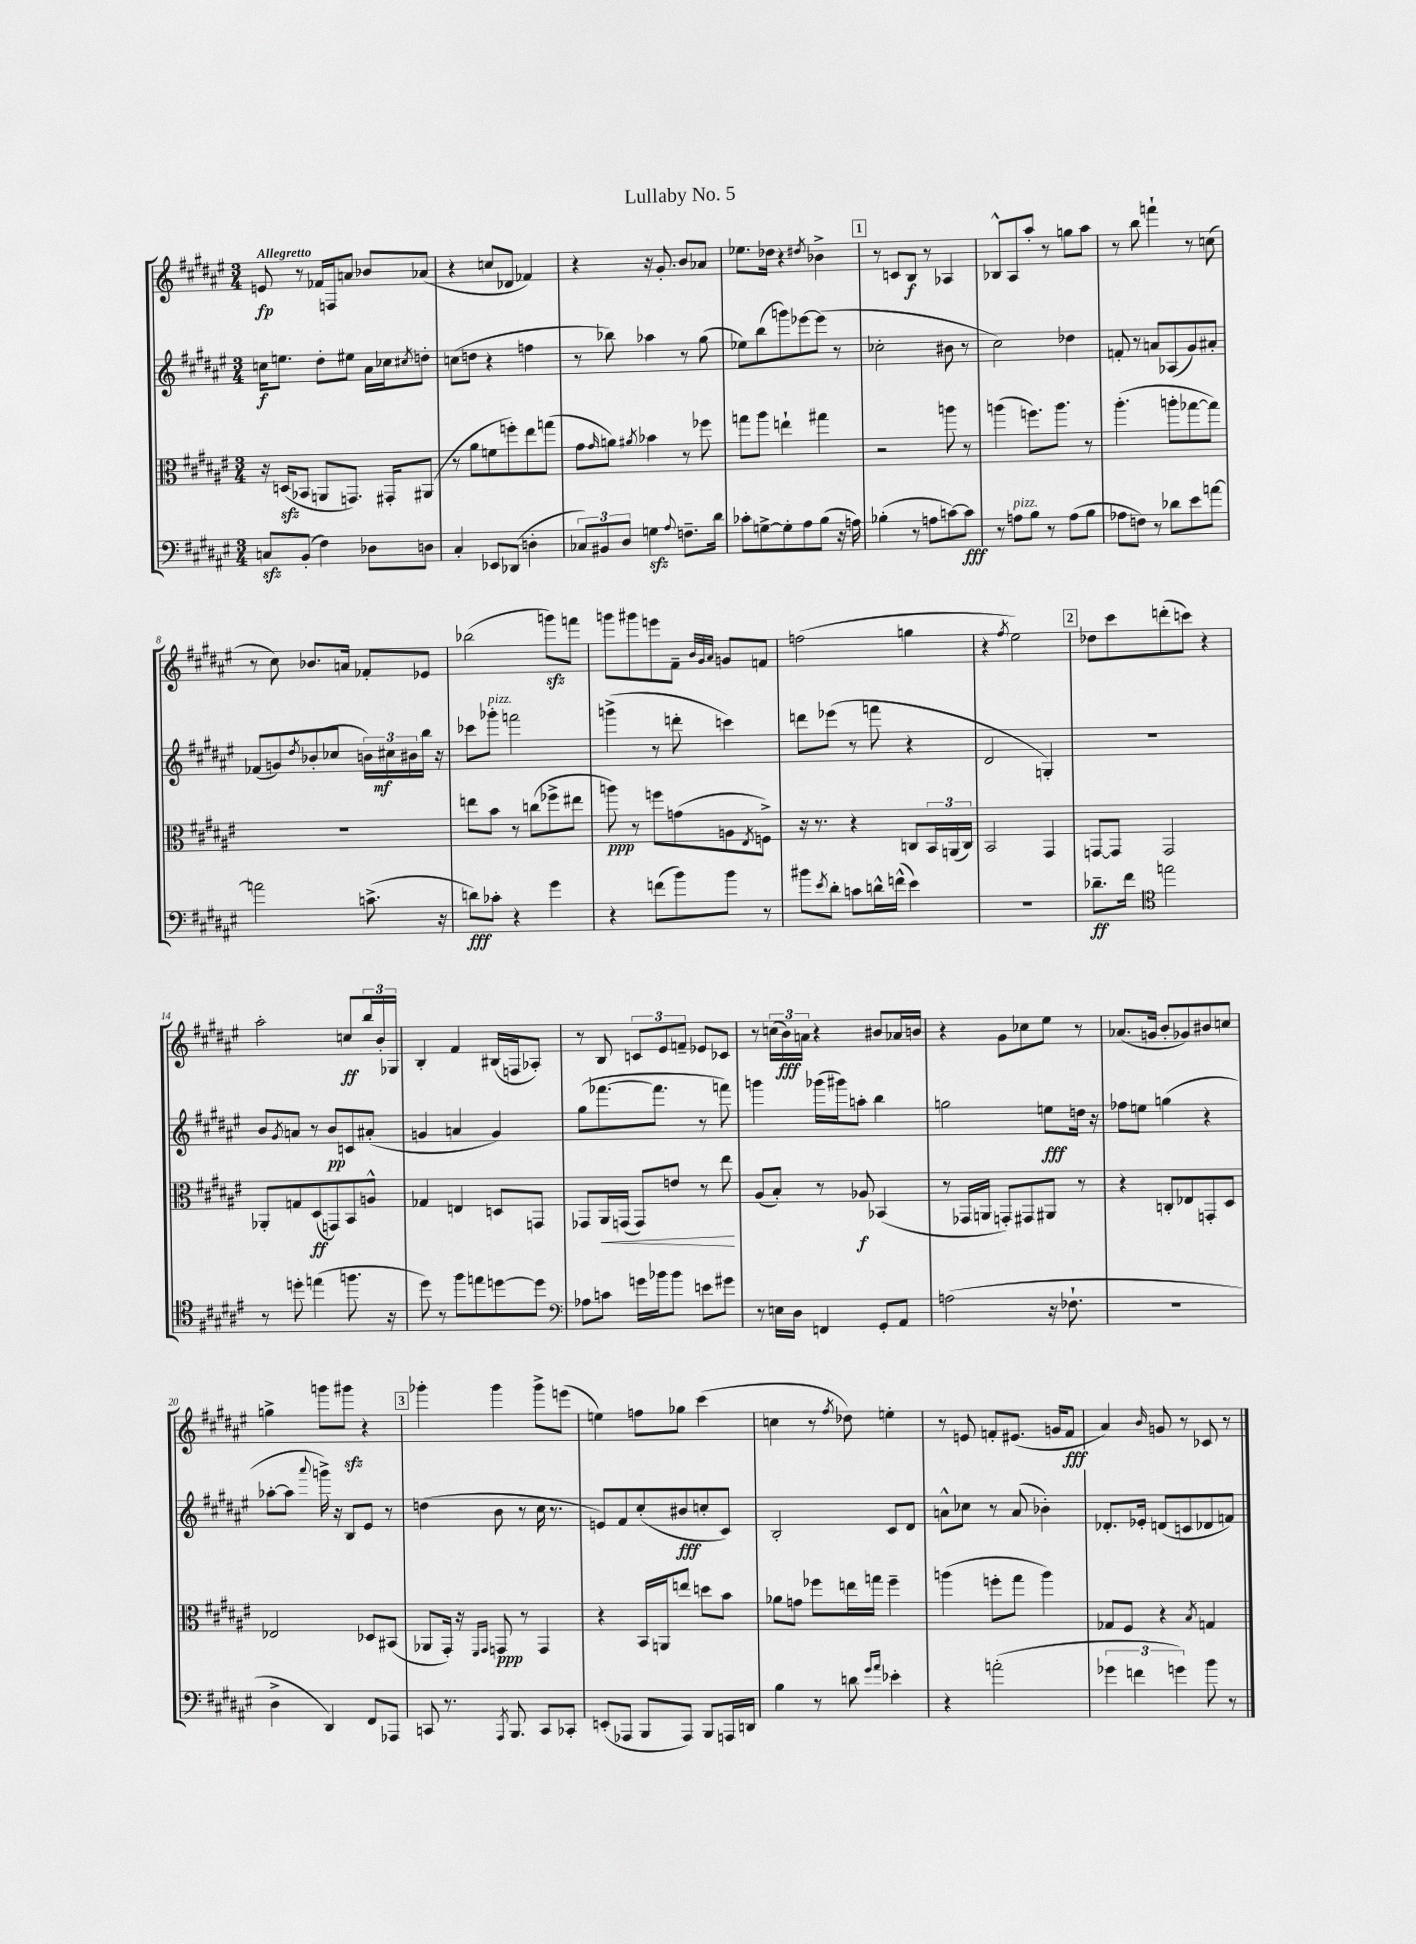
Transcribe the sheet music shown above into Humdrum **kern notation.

**kern	**dynam	**kern	**dynam	**kern	**dynam	**kern	**dynam
*part4	*part4	*part3	*part3	*part2	*part2	*part1	*part1
*staff4	*staff4	*staff3	*staff3	*staff2	*staff2	*staff1	*staff1
*clefF4	*	*clefC3	*	*clefG2	*	*clefG2	*
*k[f#c#g#d#a#e#]	*	*k[f#c#g#d#a#e#]	*	*k[f#c#g#d#a#e#]	*	*k[f#c#g#d#a#e#]	*
*M3/4	*	*M3/4	*	*M3/4	*	*M3/4	*
=1	=1	=1	=1	=1	=1	=1	=1
!	!	!	!	!	!	!LO:TX:a:B:t=Allegretto	!
8Cnzz/L	.	16r	.	16ccn\KL	f	8en/	fp
.	.	(16Dnzz/KL	.	8.een\J	.	.	.
(8BB'/J	.	8BB-X/J	.	.	.	8r	.
4F#\)	.	8AAn/L	.	8dd#'\L	.	16f-X/LL	.
.	.	.	.	.	.	16Fn/J	.
.	.	8.GGn/J)	.	8ee#X\J	.	8an/J	.
8D-X\L	.	.	.	16a#\LL	.	8b-X/L	.
.	.	16GG#X'/KL	.	16cc-X\J	.	.	.
.	.	.	.	8qcc#X/	.	.	.
8Dn\J	.	(8AA#X/J	.	8ddn'\J	.	(8a-X/J	.
=2	=2	=2	=2	=2	=2	=2	=2
4C#'/	.	8r	.	(8ccn\L	.	4r	.
.	.	8a#\L	.	8ddn\J	.	.	.
8EE-X/L	.	8fn\	.	4r	.	8ccn/L	.
(8DD-X/J	.	8ffn'\)	.	.	.	8d-X/J	.
4Dn'\	.	8ee#\	.	4ffn\	.	4f-X/)	.
.	.	(8ggn\J	.	.	.	.	.
=3	=3	=3	=3	=3	=3	=3	=3
12C-X/L)	.	8g#\L	.	8r	.	4r	.
12BB#X/	.	.	.	.	.	.	.
.	.	16qqg#/	.	.	.	.	.
.	.	8an\J)	.	8bb-X\)	.	.	.
12D#/J	.	.	.	.	.	.	.
.	.	8qa#X/	.	.	.	.	.
4Gnzz\	.	4b-X\	.	4aa-X\	.	16r	.
.	.	.	.	.	.	8.g#'/	.
8qqA#/	.	.	.	.	.	.	.
8.Fn~\L	.	8r	.	8r	.	8b/L	.
.	.	8ff-X\	.	(8gg#\	.	8a-X/J	.
16d#\Jk	.	.	.	.	.	.	.
=4	=4	=4	=4	=4	=4	=4	=4
8c-X'\L	.	8ggn\L	.	8ee-X\L)	.	8.ee-X\L	.
[8Gn^\	.	8aa#\J	.	(8bb\	.	.	.
.	.	.	.	.	.	16dd-X\Jk	.
8G'\]	.	4een`\	.	8gggn\)	.	4r	.
8A#\	.	.	.	[8eee-X\	.	.	.
.	.	.	.	.	.	8qdd#X/	.
(8B\J	.	4gg#X\	.	(8eee-\J]	.	4b-X^\	.
16r	.	.	.	8r	.	.	.
16An\)	.	.	.	.	.	.	.
!!LO:REH:place=s1:t=1
=5	=5	=5	=5	=5	=5	=5	=5
(4B-X'\	.	2r	.	2cc-X'\	.	8r	.
.	.	.	.	.	.	8cn/L	.
8r	.	.	.	.	.	8B/J	f
8An\L	.	.	.	.	.	8r	.
[8cn\)	.	8aan\	.	8b#X\	.	4A-X/	.
8c\J]	fff	8r	.	8r	.	.	.
=6	=6	=6	=6	=6	=6	=6	=6
8r	.	(4aan\	.	2cc#\)	.	8B-X^^/L	.
!LO:TX:a:i:t=pizz.	!	!	!	!	!	!	!
8An\L	.	.	.	.	.	8A#/	.
8B\J	.	8.ffn\L)	.	.	.	8aa#'/J	.
8r	.	.	.	.	.	8r	.
.	.	8.aa\J	.	.	.	.	.
(8A\L	.	.	.	4dd-X\	.	8ggn\L	.
8B\J	.	8r	.	.	.	8aa#\J	.
=7	=7	=7	=7	=7	=7	=7	=7
8A-X\L	.	(4.aa#'\	.	8fn'/	.	8r	.
8Fn\J)	.	.	.	8r	.	8bb\	.
8r	.	.	.	8an/L	.	4fffn`\	.
8d-X\L	.	8aan'\L	.	(8A-X/	.	.	.
8e#\	.	[8gg-X\	.	8g#/)	.	8r	.
[8an\J	.	8gg-\J])	.	8a#X'/J	.	(8ccn\	.
!!LO:LB:g=z
=8	=8	=8	=8	=8	=8	=8	=8
2an\]	.	2.r	.	(8f-X/L	.	8r	.
.	.	.	.	8gn/)	.	8cc#\)	.
.	.	.	.	8qdd#/	.	.	.
.	.	.	.	(8b-X'/	.	8.b-X/L	.
.	.	.	.	8cc-X/J	.	.	.
.	.	.	.	.	.	16an/Jk	.
(8.cn^\	.	.	.	24bn\LL)	.	8f-X'/L	.
.	.	.	.	24cc#X\	mf	.	.
.	.	.	.	24b#X\	.	.	.
.	.	.	.	16bb\JJ	.	8e-X/J	.
16r	.	.	.	16r	.	.	.
=9	=9	=9	=9	=9	=9	=9	=9
8dn\L)	fff	8een\L	.	8ccc-X\L	.	(2bb-X\	.
!	!	!	!	!LO:TX:a:i:t=pizz.	!	!	!
8c-X'\J	.	8b\J	.	8ggg-X'\J	.	.	.
4r	.	8r	.	2fffn\	.	.	.
.	.	(8ccn\L	.	.	.	.	.
4g#\	.	8ff-X^\	.	.	.	8gggnzz\L)	.
.	.	8ee#X\J	.	.	.	8fffn\J	.
=10	=10	=10	=10	=10	=10	=10	=10
4r	.	8aan\)	ppp	(4gggn^\	.	8gggn\L	.
.	.	8r	.	.	.	8ggg#X\	.
(8fn\L	.	8ffn\L	.	8r	.	8eeen\	.
8b\)	.	(8gn\	.	8dddn'\	.	8f#~\J	.
.	.	.	.	.	.	32qqb/LLL	.
.	.	.	.	.	.	32qqg#/	.
.	.	.	.	.	.	32qqa#/JJJ	.
8b\J	.	8An\	.	4cccn\)	.	8gn/L	.
.	.	8qE#/	.	.	.	.	.
8r	.	8Fn^\J)	.	.	.	8fn/J	.
=11	=11	=11	=11	=11	=11	=11	=11
8b#X\L	.	16r	.	8dddn\L	.	(2ffn\	.
.	.	8.r	.	.	.	.	.
8qe#/	.	.	.	.	.	.	.
8d#'\J	.	.	.	(8eee-X\J	.	.	.
8cn\L	.	4r	.	8r	.	.	.
16dn^^\L	.	.	.	8fffn\	.	.	.
(16fn^^\JJ	.	.	.	.	.	.	.
4e#\)	.	8Cn/L	.	4r	.	4ggn\	.
.	.	24BB/L	.	.	.	.	.
.	.	(24AAn/	.	.	.	.	.
.	.	24C/JJ)	.	.	.	.	.
=12	=12	=12	=12	=12	=12	=12	=12
2.r	.	2BB/	.	2d#/	.	4r	.
.	.	.	.	.	.	8qff#/	.
.	.	.	.	.	.	2ee#\)	.
.	.	4GG#/	.	4Gn'/)	.	.	.
!!LO:REH:place=s1:t=2
=13	=13	=13	=13	=13	=13	=13	=13
8.d-X~\L	ff	[8GGn/L	.	2.r	.	8dd-X\L	.
.	.	8GG/J]	.	.	.	8ccc#\	.
16f#\Jk	.	.	.	.	.	.	.
*clefC4	*	*	*	*	*	*	*
2een\	.	2GG/	.	.	.	(8dddn'\	.
.	.	.	.	.	.	8cccn\J)	.
.	.	.	.	.	.	4r	.
!!LO:LB:g=z
=14	=14	=14	=14	=14	=14	=14	=14
8r	.	8AA-X'/L	.	8b/L	.	2aa#'\	.
.	.	.	.	8qg#/	.	.	.
8ddn'\	.	8Gn/	.	8an/J	.	.	.
(4een\	.	(8D#/	ff	8r	.	.	.
.	.	8GGn/)	.	8b/L	pp	.	.
8.ffn\	.	8BB/	.	8cn/	.	8ccn/L	ff
.	.	8An^^/J	.	(8a#X'/J	.	24bb/L	.
.	.	.	.	.	.	24b'/	.
16r	.	.	.	.	.	.	.
.	.	.	.	.	.	24G-X/JJ	.
=15	=15	=15	=15	=15	=15	=15	=15
8dd#\)	.	4G-X/	.	4gn/	.	4B'/	.
8r	.	.	.	.	.	.	.
8ff#\L	.	4En/	.	4an/	.	4f#/	.
8een\	.	.	.	.	.	.	.
[8ddn\	.	8Dn/L	.	4g/)	.	(16B#X/LL	.
.	.	.	.	.	.	16Fn/J	.
8dd\J]	.	8GGn/J	.	.	.	8A-X'/J)	.
=16	=16	=16	=16	=16	=16	=16	=16
*clefF4	*	*	*	*	*	*	*
8A-X\L	.	8GG-X/L	.	(8gg#\L	.	8r	.
!	!	!	!LO:HP:b	!	!	!	!
8cn\J	.	16AA#/L	<	[8.fff-X\	.	8B/	.
.	.	(16GGn/JJ	.	.	.	.	.
16gn\LL	.	8GG/L)	.	.	.	12cn/L	.
16b-X\J	.	.	.	8.fff-\J]	.	.	.
.	.	.	.	.	.	12e#/	.
8b-\J	.	8en/J	.	.	.	.	.
.	.	.	.	.	.	12fn~/J	.
8en\L	.	8r	.	8r	.	8e-X/L	.
8g#X\J	.	8ee#\	.	8fffn\)	.	8c-X/J	.
.	.	.	[	.	.	.	.
=17	=17	=17	=17	=17	=17	=17	=17
8r	.	(8A#/L	.	4gggn\	.	8r	.
16En\LL	.	8B'/J)	.	.	.	(24ccn\LL	.
.	.	.	.	.	.	24b\)	fff
16D#\JJ	.	.	.	.	.	.	.
.	.	.	.	.	.	24an\JJ	.
4FFn/	.	8r	.	(16ggg-X\LL	.	4r	.
.	.	.	.	16ggg#X\J)	.	.	.
.	.	8A-X/	f	8aan'\J	.	.	.
8GG#'/L	.	(4BB-X/	.	4bb\	.	8b#X/L	.
8AA#/J	.	.	.	.	.	16a-X/L	.
.	.	.	.	.	.	16bn/JJ	.
=18	=18	=18	=18	=18	=18	=18	=18
(2An\	.	8r	.	2ggn\	.	4r	.
.	.	16GG-X/LL	.	.	.	.	.
.	.	16AAn/JJ	.	.	.	.	.
.	.	8GGn'/L)	.	.	.	8g#\L	.
.	.	8GG#X/	.	.	.	8cc-X\	.
16r	.	8AA#X/J	.	8een\L	fff	8ee#\J	.
8.F-X`\	.	.	.	.	.	.	.
.	.	8r	.	16ddn\Jk	.	8r	.
.	.	.	.	16r	.	.	.
=19	=19	=19	=19	=19	=19	=19	=19
2.r	.	4r	.	8ff-X\L	.	(8.a-X/L	.
.	.	.	.	8een\J	.	.	.
.	.	.	.	.	.	16gn/Jk	.
.	.	8Cn'/L	.	(4ggn\	.	8b'/L	.
.	.	8E-X/	.	.	.	8g-X/)	.
.	.	8GGn'/	.	4r	.	8b#X/	.
.	.	8D#/J	.	.	.	8ccn/J	.
!!LO:LB:g=z
=20	=20	=20	=20	=20	=20	=20	=20
4D#^\	.	2E-X/	.	[8aa-X'\L	.	4ggn^\	.
.	.	.	.	8aa-\J]	.	.	.
.	.	.	.	8qqaaa#/	.	.	.
4DD#/)	.	.	.	16gggn^\)	.	8gggn\L	.
.	.	.	.	16r	.	.	.
.	.	.	.	8B/L	.	8ggg#Xzz\J	.
8FF#/L	.	8D-X/L	.	8e#/J	.	4r	.
8AAA-X/J	.	(8BB#X/J	.	8r	.	.	.
!!LO:REH:place=s1:t=3
=21	=21	=21	=21	=21	=21	=21	=21
8CCn/	.	8AA-X/L	.	(4ddn\	.	4ggg-X'\	.
8.r	.	16GG#'/Jk)	.	.	.	.	.
.	.	16r	.	.	.	.	.
.	.	16qqFF#/LL	.	.	.	.	.
.	.	16qqGG#/JJ	.	.	.	.	.
.	.	8GGn/	ppp	8b\	.	4ggg-\	.
8qAAA#/	.	.	.	.	.	.	.
8.BBB/	.	.	.	.	.	.	.
.	.	8r	.	8r	.	.	.
8CC/L	.	4GG/	.	16cc#\	.	8ggg-^\L	.
.	.	.	.	8.r	.	.	.
8CC-X'/J	.	.	.	.	.	(8eeen\J	.
=22	=22	=22	=22	=22	=22	=22	=22
(8EEn'/L	.	4r	.	8en/L)	.	4een\)	.
8AAA-X/J	.	.	.	8f#/	.	.	.
8BBB/L	.	16BB/LL	.	(8cc#'/	.	8ffn\L	.
.	.	16AAn/J	.	.	.	.	.
8AAA-/J)	.	8een/J	.	8b#X/	fff	8gg-X\J	.
8BBB/L	.	8ddn\L	.	8ccn'/	.	(4ccc#\	.
16AAAn/L	.	8b\J	.	8c#/J)	.	.	.
16DDn/JJ	.	.	.	.	.	.	.
=23	=23	=23	=23	=23	=23	=23	=23
4B\	.	8a-X\L	.	2B'/	.	4ccn\	.
.	.	8gn\J	.	.	.	.	.
8r	.	8ff-X\L	.	.	.	8r	.
.	.	.	.	.	.	8qff#/	.
8dn\	.	16een\L	.	.	.	8dd-X\)	.
.	.	16ggn\JJ	.	.	.	.	.
16qqg#/LL	.	.	.	.	.	.	.
16qqa#/JJ	.	.	.	.	.	.	.
4e-X'\	.	4ff-~\	.	8c#/L	.	4een'\	.
.	.	.	.	8d#/J	.	.	.
=24	=24	=24	=24	=24	=24	=24	=24
4r	.	(4aan\	.	8an^^\L	.	8r	.
.	.	.	.	8cc-X\J	.	8en/	.
(2an'\	.	8ffn'\L	.	8r	.	8fn'/L	.
.	.	8gg#\J	.	(8a/	.	(8.e#X/J	.
.	.	4aa\)	.	4b-X'\)	.	.	.
.	.	.	.	.	.	16gn/KL	.
.	.	.	.	.	.	8f/J	fff
=25	=25	=25	=25	=25	=25	=25	=25
6g-X\	.	8G-X/L	.	8.d-X'/L	.	4a#/)	.
.	.	8F#/J	.	.	.	.	.
6fn\	.	.	.	.	.	.	.
.	.	.	.	16e-X'/Jk	.	.	.
.	.	.	.	.	.	16qqb/	.
.	.	4r	.	(8dn/L	.	8gn/	.
6gn\)	.	.	.	.	.	.	.
.	.	.	.	8cn/	.	8r	.
.	.	8qB/	.	.	.	.	.
8b\	.	4Gn/	.	8d-X/	.	8c-X/	.
8r	.	.	.	8fn/J)	.	8r	.
==	==	==	==	==	==	==	==
*-	*-	*-	*-	*-	*-	*-	*-
